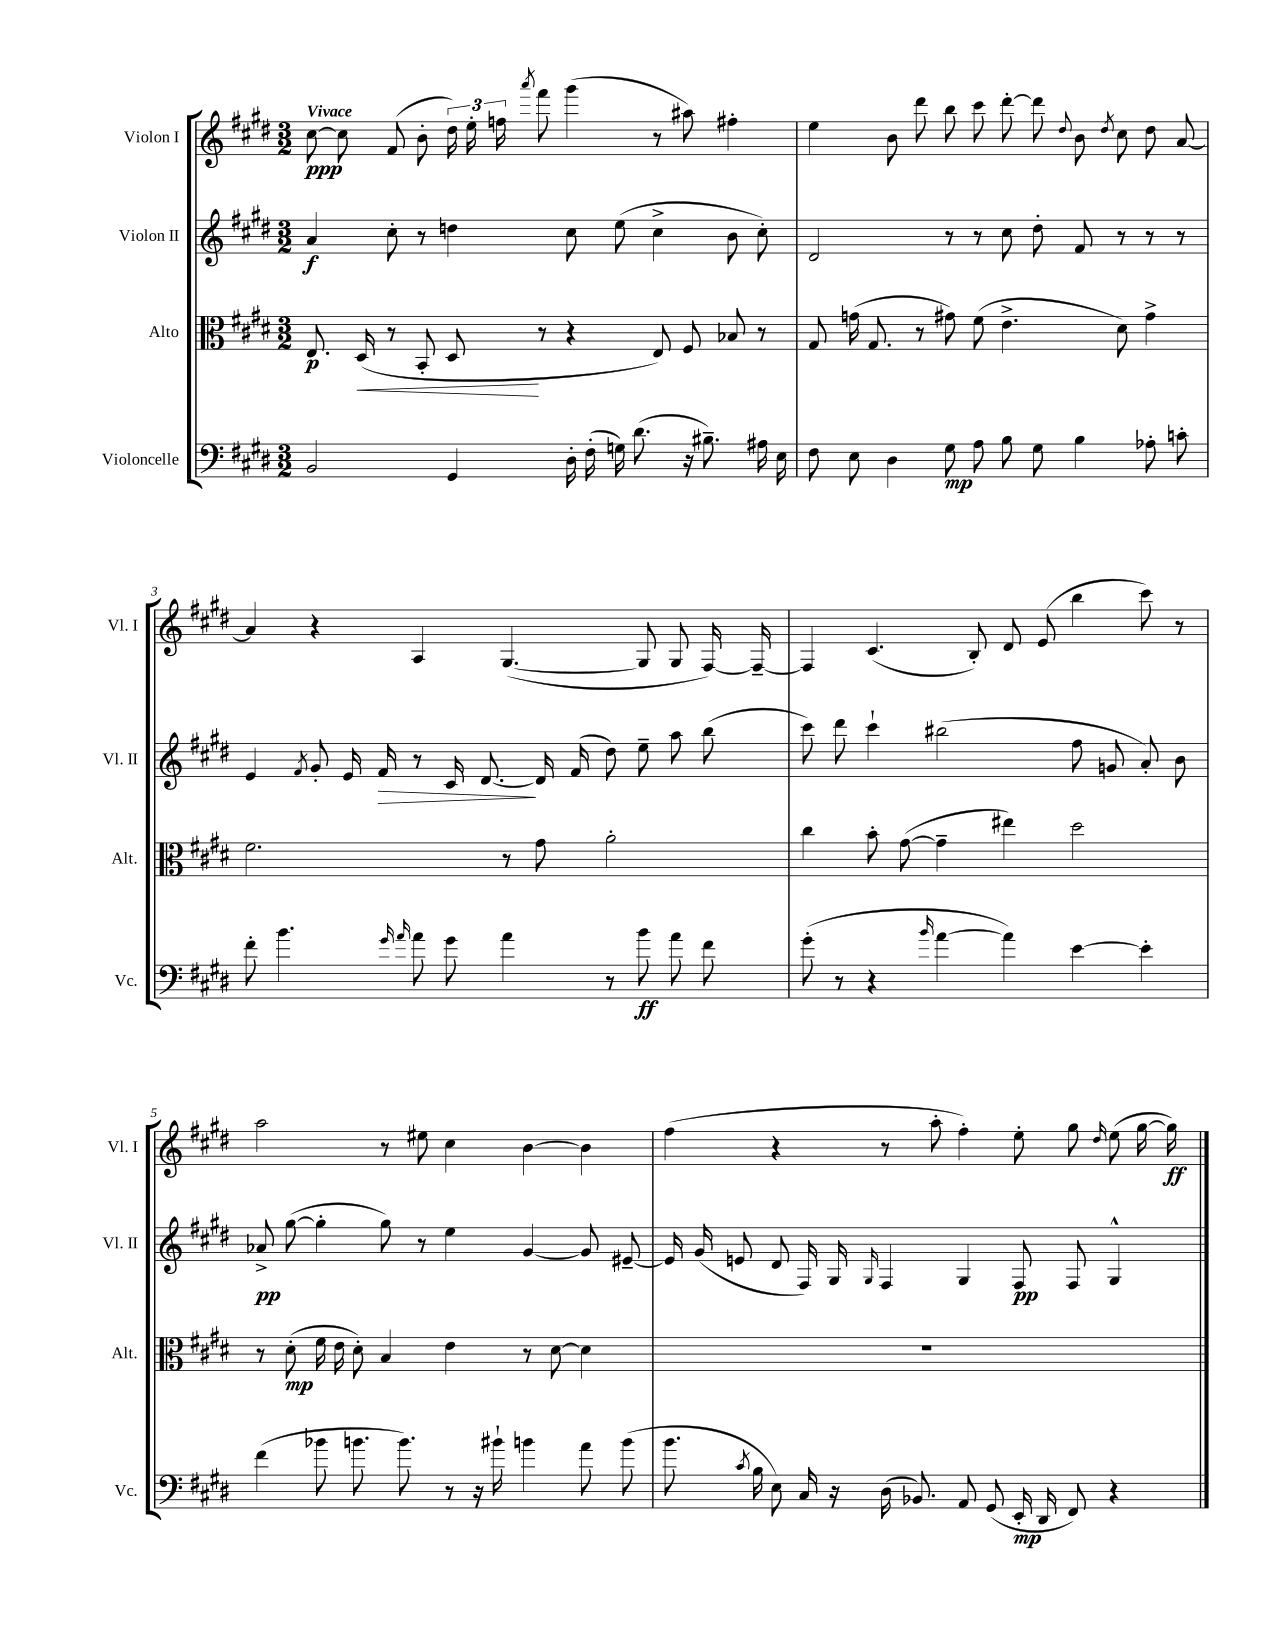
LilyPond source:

<<
\new StaffGroup <<
\new Staff = "s0" \with { instrumentName = "Violon I" shortInstrumentName = "Vl. I" } {
    \clef treble \key e \major \numericTimeSignature \time 3/2 \tempo "Vivace"
    \autoBeamOff cis''8~\ppp cis''8 fis'8( b'8-. \tuplet 3/2 { dis''16) e''16-. f''16 } \acciaccatura { a'''8 } fis'''8 gis'''4( r8 ais''8) fis''4-. |
    e''4 b'8 dis'''8 b''8 cis'''8 dis'''8~-. dis'''8 \appoggiatura { dis''8 } b'8 \acciaccatura { dis''8 } cis''8 dis''8 a'8~ |
    a'4 r4 a4 gis4.~( gis8 gis8 fis16~) fis16~-- |
    fis4 cis'4.( b8-.) dis'8 e'8( b''4 cis'''8) r8 |
    a''2 r8 eis''8 cis''4 b'4~ b'4 |
    fis''4( r4 r8 a''8-. fis''4-.) e''8-. gis''8 \grace { dis''16 } e''8( gis''16~ gis''16\ff) \bar "|." |
}
\new Staff = "s1" \with { instrumentName = "Violon II" shortInstrumentName = "Vl. II" } {
    \clef treble \key e \major \numericTimeSignature \time 3/2
    \autoBeamOff a'4\f cis''8-. r8 d''4 cis''8 e''8( cis''4-> b'8 cis''8-.) |
    dis'2 r8 r8 cis''8 dis''8-. fis'8 r8 r8 r8 |
    e'4 \acciaccatura { fis'8 } gis'8-. e'16 fis'16\> r8 cis'16 dis'8.~\! dis'16 fis'16( dis''8) e''8-- a''8 b''8( |
    cis'''8) dis'''8 cis'''4-! bis''2( fis''8 g'8 a'8-.) b'8 |
    aes'8->\pp gis''8~( gis''4-. gis''8) r8 e''4 gis'4~ gis'8 eis'8~-- |
    eis'16 gis'16( e'8 dis'8 fis16) gis16 \grace { gis16 } fis4 gis4 fis8\pp fis8 gis4-^ \bar "|." |
}
\new Staff = "s2" \with { instrumentName = "Alto" shortInstrumentName = "Alt." } {
    \clef alto \key e \major \numericTimeSignature \time 3/2
    \autoBeamOff e8.\p dis16\<( r8 b,8-. dis8\! r8 r4 e8) fis8 bes8 r8 |
    gis8 g'16( gis8. r8 gis'8) fis'8( e'4.-> dis'8) gis'4-> |
    fis'2. r8 gis'8 a'2-. |
    cis''4 b'8-. gis'8~( gis'4-- eis''4) dis''2 |
    r8 dis'8-.\mp( fis'16 e'16 dis'8-.) b4 e'4 r8 dis'8~ dis'4 |
    R1. \bar "|." |
}
\new Staff = "s3" \with { instrumentName = "Violoncelle" shortInstrumentName = "Vc." } {
    \clef bass \key e \major \numericTimeSignature \time 3/2
    \autoBeamOff b,2 gis,4 dis16-. fis16-.( g16) dis'8.( r16 bis8.--) ais16 e16 |
    fis8 e8 dis4 gis8\mp a8 b8 gis8 b4 aes8-. c'8-. |
    fis'8-. b'4. \grace { gis'16 a'16 } a'8 gis'8 a'4 r8 b'8\ff a'8 fis'8 |
    gis'8-.( r8 r4 \grace { b'16 } a'4~ a'4) e'4~ e'4-. |
    fis'4( bes'8 b'8. b'8.) r8 r16 bis'16-! b'4 a'8 b'8( |
    b'8. \acciaccatura { cis'8 } b16 e8) cis16 r16 dis16( bes,8.) a,8 gis,8( e,16-.\mp dis,16 fis,8) r4 \bar "|." |
}
>>
>>
